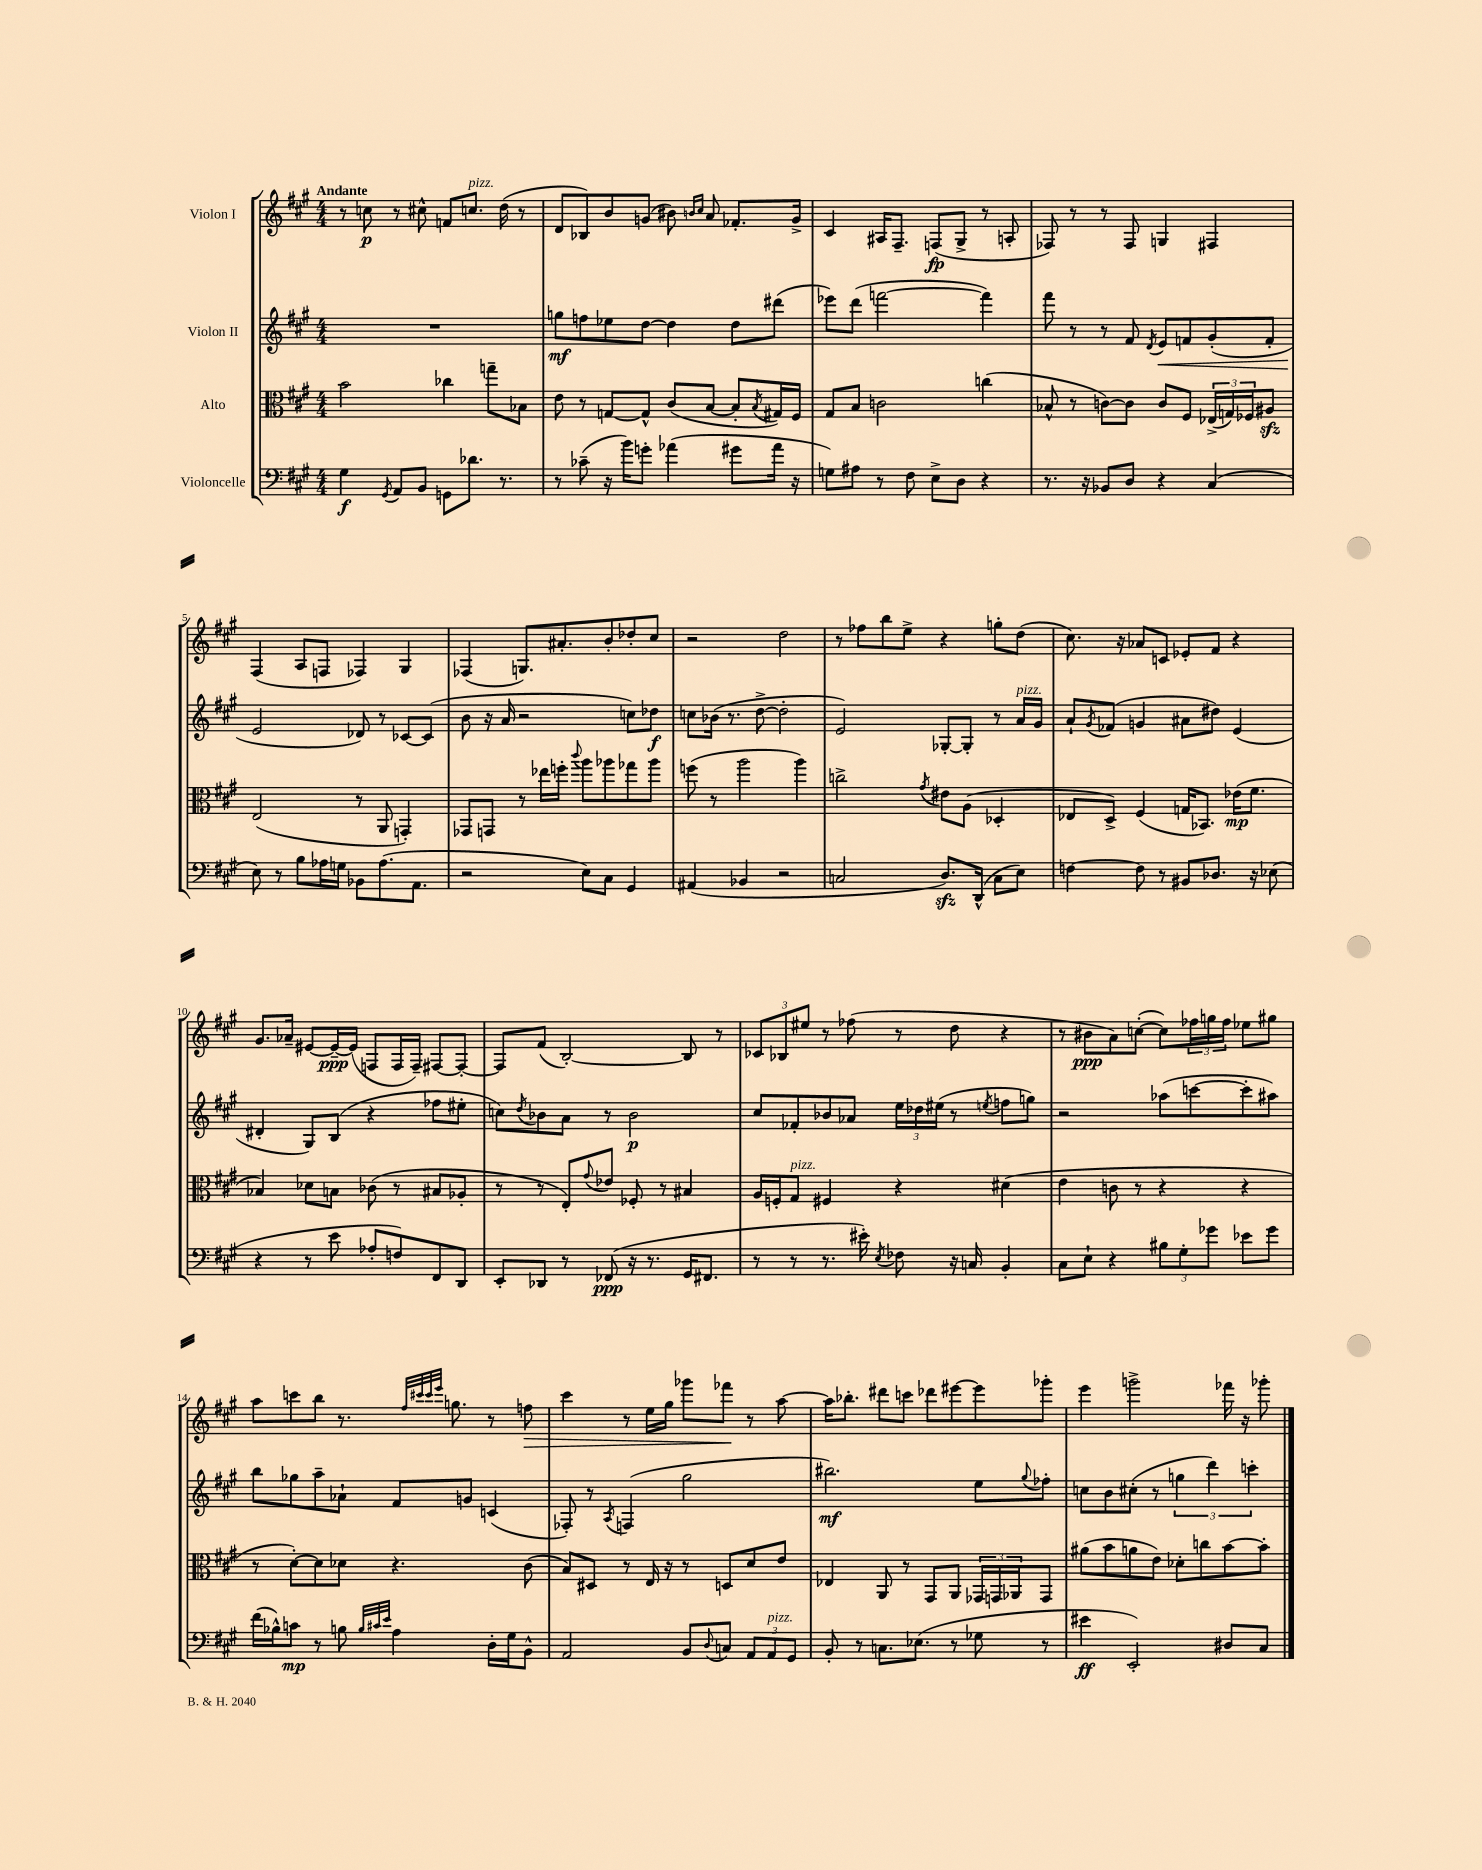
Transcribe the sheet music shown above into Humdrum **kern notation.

**kern	**kern	**kern	**kern
*staff4	*staff3	*staff2	*staff1
*clefF4	*clefC3	*clefG2	*clefG2
*k[f#c#g#]	*k[f#c#g#]	*k[f#c#g#]	*k[f#c#g#]
*M4/4	*M4/4	*M4/4	*M4/4
4G#\	2b\	1r	8r
.	.	.	8cc\
8qGG#/	.	.	.
8AA/L	.	.	8r
8BB/J	.	.	8cc#^^\
8GG\L	4cc-\	.	8f/L
8.d-\J	.	.	8.cc/J
.	8gg~\L	.	.
8.r	.	.	(16dd\
.	8B-\J	.	8r
=	=	=	=
8r	8e\	8gg\L	8d/L
(8c-~\	8r	8ff\	8B-/)
16r	[8G/L	8ee-\	8b/
16b\LK)	.	.	.
8g'\J	8G^^/]J	[8dd\J	(8g/J
(4a-\	(8c#/L	4dd\]	8b#\)
.	.	.	16qqb/LL
.	.	.	16qqcc#/JJ
.	[8B/J	.	8a/
8g#\L	8B'/]L	8dd\L	8.f-'/L
.	8qB/	.	.
16a-\Jk	16G#/L)	(8ddd#\J	.
16r	16F#/JJ	.	16g^/Jk
=	=	=	=
8G\L)	8G#/L	8eee-\L)	4c#/
8A#\J	8B/J	(8ddd\J	.
8r	2c\	[2fff\	16A#/LK
.	.	.	8.F#~/J
8F#\	.	.	.
8E^\L	.	.	(8F/L
8D\J	.	.	8G#^/J
4r	(4cc\	4fff\])	8r
.	.	.	8A'/
=	=	=	=
8.r	8B-^^/	8fff#\	8F-/)
.	8r	8r	8r
16r	.	.	.
8BB-/L	[8c\L)	8r	8r
8D/J	8c\]J	8f#/	8F-/
.	.	8qd/	.
4r	8c/L	8e/L	4G/
.	8F#/J	8f/	.
(4C#/	(24E-^/LL	(8g#'/	4F#/
.	24G/)	.	.
.	24F-/J	.	.
.	8A#/J	8f'/J	.
=	=	=	=
8E\)	(2E/	2e/	(4F#/
8r	.	.	.
8B\L	.	.	8A/L
16A-\L	.	.	8F/J
16G\JJ	.	.	.
8BB-\L	8r	8d-/)	4F-/)
(8.A-\	8AA/	8r	.
.	4GG'/)	[8c-/L	4G#/
8.AA\J	.	.	.
.	.	(8c-/]J	.
=	=	=	=
2r	8GG-/L	8b\	(4F-/
.	8GG/J	16r	.
.	.	16a/	.
.	8r	2r	8.G/L)
.	16ee-\LL	.	.
.	16ff'\JJ	.	8.a#'/
.	8qqccc#/	.	.
8E\L)	8aa\L	.	.
8C#\J	8aa-\	.	8b'/
4GG#/	8gg-\	8cc\L)	8dd-'/
.	8aa-\J	8dd-\J	8cc#/J
=	=	=	=
(4AA#/	(8ff\	8cc\L	2r
.	8r	(16b-\Jk	.
.	.	8.r	.
4BB-/	2aa\	.	.
.	.	[8dd^\	.
2r	.	2dd'\]	2dd\
.	4aa\)	.	.
=	=	=	=
2C/	2cc^\	2e/)	8r
.	.	.	8ff-\L
.	.	.	8bb\
.	.	.	8ee^\J
.	8qg#/	.	.
8.D/L)	8e#\L	[8G-'/L	4r
.	(8A\J	8G-'/]J	.
(16DD^^/Jk	.	.	.
8C\L	4D-'/	8r	8gg'\L
8E\J)	.	16a/LL	(8dd\J
.	.	16g#/JJ	.
=	=	=	=
[4F\	8E-/L	8a`/L	8.cc#\)
.	.	8qg#/	.
.	8D^/J)	(8f-/J	.
.	.	.	16r
8F\]	(4F#/	4g/	8a-/L
8r	.	.	8c/J
8BB#/L	16G/LK	8a#\L	8e-'/L
.	8.BB-/J)	.	.
8.D-/J	.	8dd#\J)	8f#/J
.	(16e-\LK	(4e/	4r
16r	8.f#\J	.	.
(8E-\	.	.	.
=	=	=	=
4r	4B-/)	4d#'/	8.g#/L
.	.	.	16a-~/Jk
8r	8d-\L	8G#/L)	[8e#/L
8e\	8B\J	(8B/J	16e#~/_L
.	.	.	(16e#/]JJ
8A-'/L	(8c-\	4r	8F/L
8F/)	8r	.	16F/L
.	.	.	16F~/JJ)
8FF#/	8B#/L	8ff-\L	[8F#/L
8DD/J	8A-'/J	8ee#'\J	8F#'/_J
=	=	=	=
8EE'/L	8r	8cc\L)	8F#/]L
.	.	8qdd/	.
8DD-/J	8r	8b-\	(8f#/J
8r	8E'/L)	8a\J	[2B'/)
.	8qqg#/	.	.
(8FF-/	8e-/J	8r	.
16r	8F-'/	2b-\	.
8.r	.	.	.
.	8r	.	.
16GG#/LK	4B#/	.	8B/]
8.FF#/J	.	.	.
.	.	.	8r
=	=	=	=
8r	16A/LL	8cc#/L	12c-/L
.	16F'/J	.	.
.	.	.	12B-/
8r	8G#/J	8f-'/	.
.	.	.	12ee#/J
8.r	4F#/	8b-/	8r
.	.	8a-/J	(8ff-\
16e#'\)	.	.	.
8qE/	.	.	.
8F-\	4r	24ee\LL	8r
.	.	24dd-\	.
.	.	(24ee#\JJ	.
16r	.	8r	8dd\
16C/	.	.	.
.	.	8qee/	.
4BB'/	(4d#\	8ff\L	4r
.	.	8gg\J)	.
=	=	=	=
8C#\L	4e\	2r	8r
8E`\J	.	.	8b#\L
4r	8c\	.	8a\)
.	8r	.	([8cc'\J
12B#\L	4r	(8aa-\L	8cc\]L)
12G#'\	.	.	.
.	.	[8ccc\	24ff-\L
12g-\J	.	.	24gg\
.	.	.	24ff-\JJ
8e-\L	4r	8ccc'\]	8ee-\L
8g-\J	.	8aa#\J)	8gg#\J
=	=	=	=
(16f#\LL	8r	8bb\L	8aa\L
16B-^^\J)	.	.	.
8c\J	[8d'\L)	8gg-\	8ccc\
8r	8d\]	8aa~\	8bb\J
8B\	8d-\J	8a-`\J	8.r
32qqB/LLL	.	.	.
32qqc#/	.	.	.
32qqe/JJJ	.	.	.
4A\	4.r	8f#/L	.
.	.	.	32qqff#/LLL
.	.	.	32qqccc#/
.	.	.	32qqccc#/
.	.	.	32qqeee/JJJ
.	.	.	8.gg\
.	.	8g/J	.
16D'\LL	.	(4c/	8r
16G#\J	.	.	.
8BB^^\J	(8c#\	.	8ff\
=	=	=	=
2AA/	8B/L)	8F-'/)	4ccc#\
.	8D#/J	8r	.
.	.	8qA/	.
.	8r	(4F/	8r
.	16E/	.	16ee\LL
.	16r	.	16gg#\JJ
8BB/L	8r	2gg#\	8ggg-\L
8qqD/	.	.	.
8C/J	8D/L	.	8fff-\J
12AA/L	8d/	.	8r
12AA/	.	.	.
.	8e/J	.	[8aa\
12GG#/J	.	.	.
=	=	=	=
8BB'/	4E-/	2.bb#\)	16aa\]LK
.	.	.	8.bb-'\J
8r	.	.	.
8.C\L	8AA/	.	8ddd#\L
.	8r	.	8ccc\J
(8.E-\J	.	.	.
.	8GG#/L	.	8ddd-\L
8r	8AA/J	.	[8eee#\
8G-\	24GG-/LL	8ee\L	8eee#\]
.	24GG/	.	.
.	24AA-/J	.	.
.	.	8qqgg#/	.
8r	8GG/J	8ff-'\J	8ggg-'\J
=	=	=	=
4e#\	(8a#\L	8cc\L	4eee\
.	8b\	8b\	.
2EE'/)	8a\	(8cc#'\J	2ggg^\
.	8e\J)	8r	.
.	8d-'\L	6gg\	.
.	8cc\	.	.
.	.	6ddd\)	.
8D#/L	[8b\	.	16fff-\
.	.	.	16r
.	.	6ccc'\	.
8C#/J	8b'\]J	.	8ggg-'\
==	==	==	==
*-	*-	*-	*-
